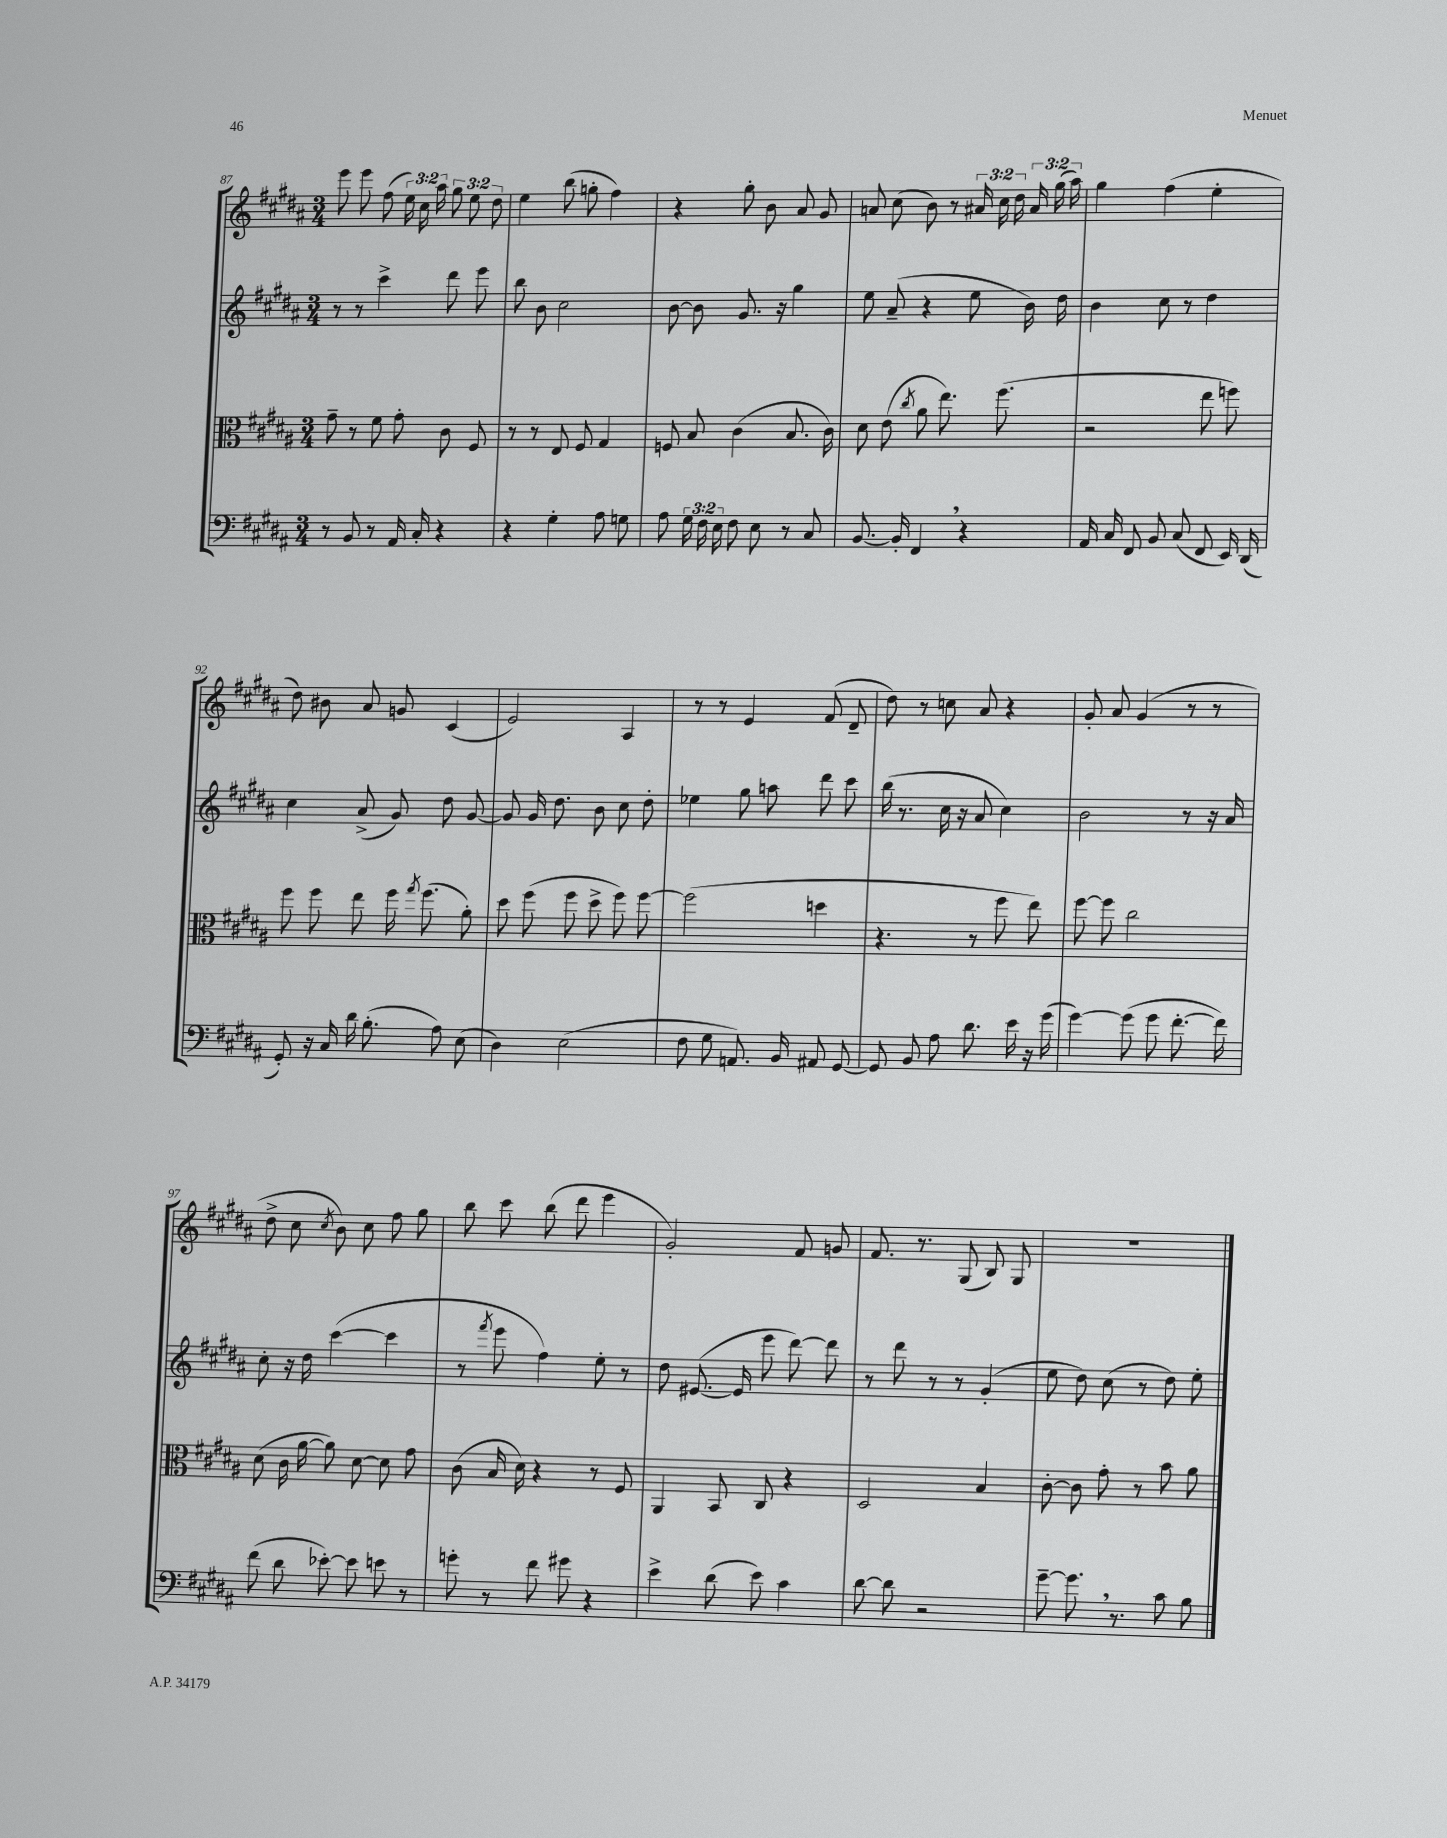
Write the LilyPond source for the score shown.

<<
\new StaffGroup <<
\new Staff = "s0" {
    \clef treble \key b \major \numericTimeSignature \time 3/4 \override Staff.TupletNumber.text = #tuplet-number::calc-fraction-text
    \autoBeamOff e'''8 e'''8 fis''8( \tuplet 3/2 { e''16) cis''16 ais''16 } \tuplet 3/2 { gis''8 e''8 dis''8 } |
    e''4 b''8( g''8-. fis''4) |
    r4 gis''8-. b'8 ais'8 gis'8 |
    a'8 cis''8( b'8) r8 \tuplet 3/2 { ais'16 cis''16 dis''16 } \tuplet 3/2 { ais'16 gis''16( ais''16) } |
    gis''4 fis''4( e''4-. |
    dis''8) bis'8 ais'8 g'8 cis'4( |
    e'2) ais4 |
    r8 r8 e'4 fis'8( dis'8-- |
    dis''8) r8 c''8 ais'8 r4 |
    gis'8-. ais'8 gis'4( r8 r8 |
    dis''8-> cis''8 \acciaccatura { cis''8 } b'8) cis''8 fis''8 gis''8 |
    b''8 cis'''8 b''8( dis'''8 e'''4 |
    gis'2-.) fis'8 g'8 |
    fis'8. r8. gis8( b8) gis8 |
    R2. \bar "|." |
}
\new Staff = "s1" {
    \clef treble \key b \major \numericTimeSignature \time 3/4
    \autoBeamOff r8 r8 cis'''4-> dis'''8 e'''8 |
    b''8 b'8 cis''2 |
    b'8~ b'8 gis'8. r16 gis''4 |
    e''8 ais'8--( r4 e''8 b'16) dis''16 |
    b'4 cis''8 r8 dis''4 |
    cis''4 ais'8->( gis'8) dis''8 gis'8~ |
    gis'8 gis'16 dis''8. b'8 cis''8 dis''8-. |
    ees''4 gis''8 a''8 dis'''8 cis'''8 |
    b''16( r8. cis''16 r16 ais'8 cis''4) |
    b'2 r8 r16 ais'16 |
    cis''8-. r16 dis''16 cis'''4~( cis'''4 |
    r8 \acciaccatura { fis'''8 } e'''8 fis''4) e''8-. r8 |
    dis''8 eis'8.~( eis'16 e'''8 dis'''8~) dis'''8 |
    r8 dis'''8 r8 r8 gis'4-.( |
    e''8 dis''8) cis''8( r8 dis''8) e''8-. \bar "|." |
}
\new Staff = "s2" {
    \clef alto \key b \major \numericTimeSignature \time 3/4
    \autoBeamOff gis'8-- r8 fis'8 gis'8-. cis'8 fis8 |
    r8 r8 e8 fis8 gis4 |
    f8 b8 cis'4( b8. cis'16) |
    dis'8 e'8( \acciaccatura { cis''8 } ais'8 e''8.) fis''8.( |
    r2 e''8 f''8) |
    fis''8 fis''8 e''8 fis''16 \acciaccatura { gis''8 } fis''8.( ais'8-.) |
    dis''8 fis''8( fis''8 dis''8-> fis''8) fis''8~ |
    fis''2( d''4 |
    r4. r8 fis''8 e''8) |
    fis''8~ fis''8 cis''2 |
    dis'8( cis'16 ais'16~ ais'8) dis'8~ dis'8 gis'8 |
    cis'8( b16 dis'16) r4 r8 fis8 |
    ais,4 b,8 cis8 r4 |
    dis2 b4 |
    cis'8~-. cis'8 gis'8-. r8 b'8 ais'8 \bar "|." |
}
\new Staff = "s3" {
    \clef bass \key b \major \numericTimeSignature \time 3/4 \override Staff.TupletNumber.text = #tuplet-number::calc-fraction-text
    \autoBeamOff r8 b,8 r8 ais,16 cis16-. r4 |
    r4 gis4-. ais8 g8 |
    ais8 \tuplet 3/2 { gis16 fis16 e16 } fis8 e8 r8 cis8 |
    b,8.~ b,16-. fis,4 \breathe r4 |
    ais,16 cis16 fis,8 b,8 cis8( fis,8 e,16) dis,16( |
    gis,8-.) r16 cis16 dis'16 b8.-.( ais8) e8( |
    dis4) e2( |
    fis8 gis8 a,8.) b,16 ais,8 gis,8~ |
    gis,8 b,8 ais8 dis'8. e'16 r16 gis'16( |
    gis'4~) gis'8( gis'8 fis'8.~-. fis'16) |
    fis'8( dis'8 ees'8~-.) ees'8 e'8 r8 |
    g'8-. r8 fis'8 gis'8 r4 |
    e'4-> dis'8( e'8) cis'4 |
    dis'8~ dis'8 r2 |
    gis'8~-- gis'8. \breathe r8. cis'8 b8 \bar "|." |
}
>>
>>
\layout { \context { \Score currentBarNumber = #87 } }
